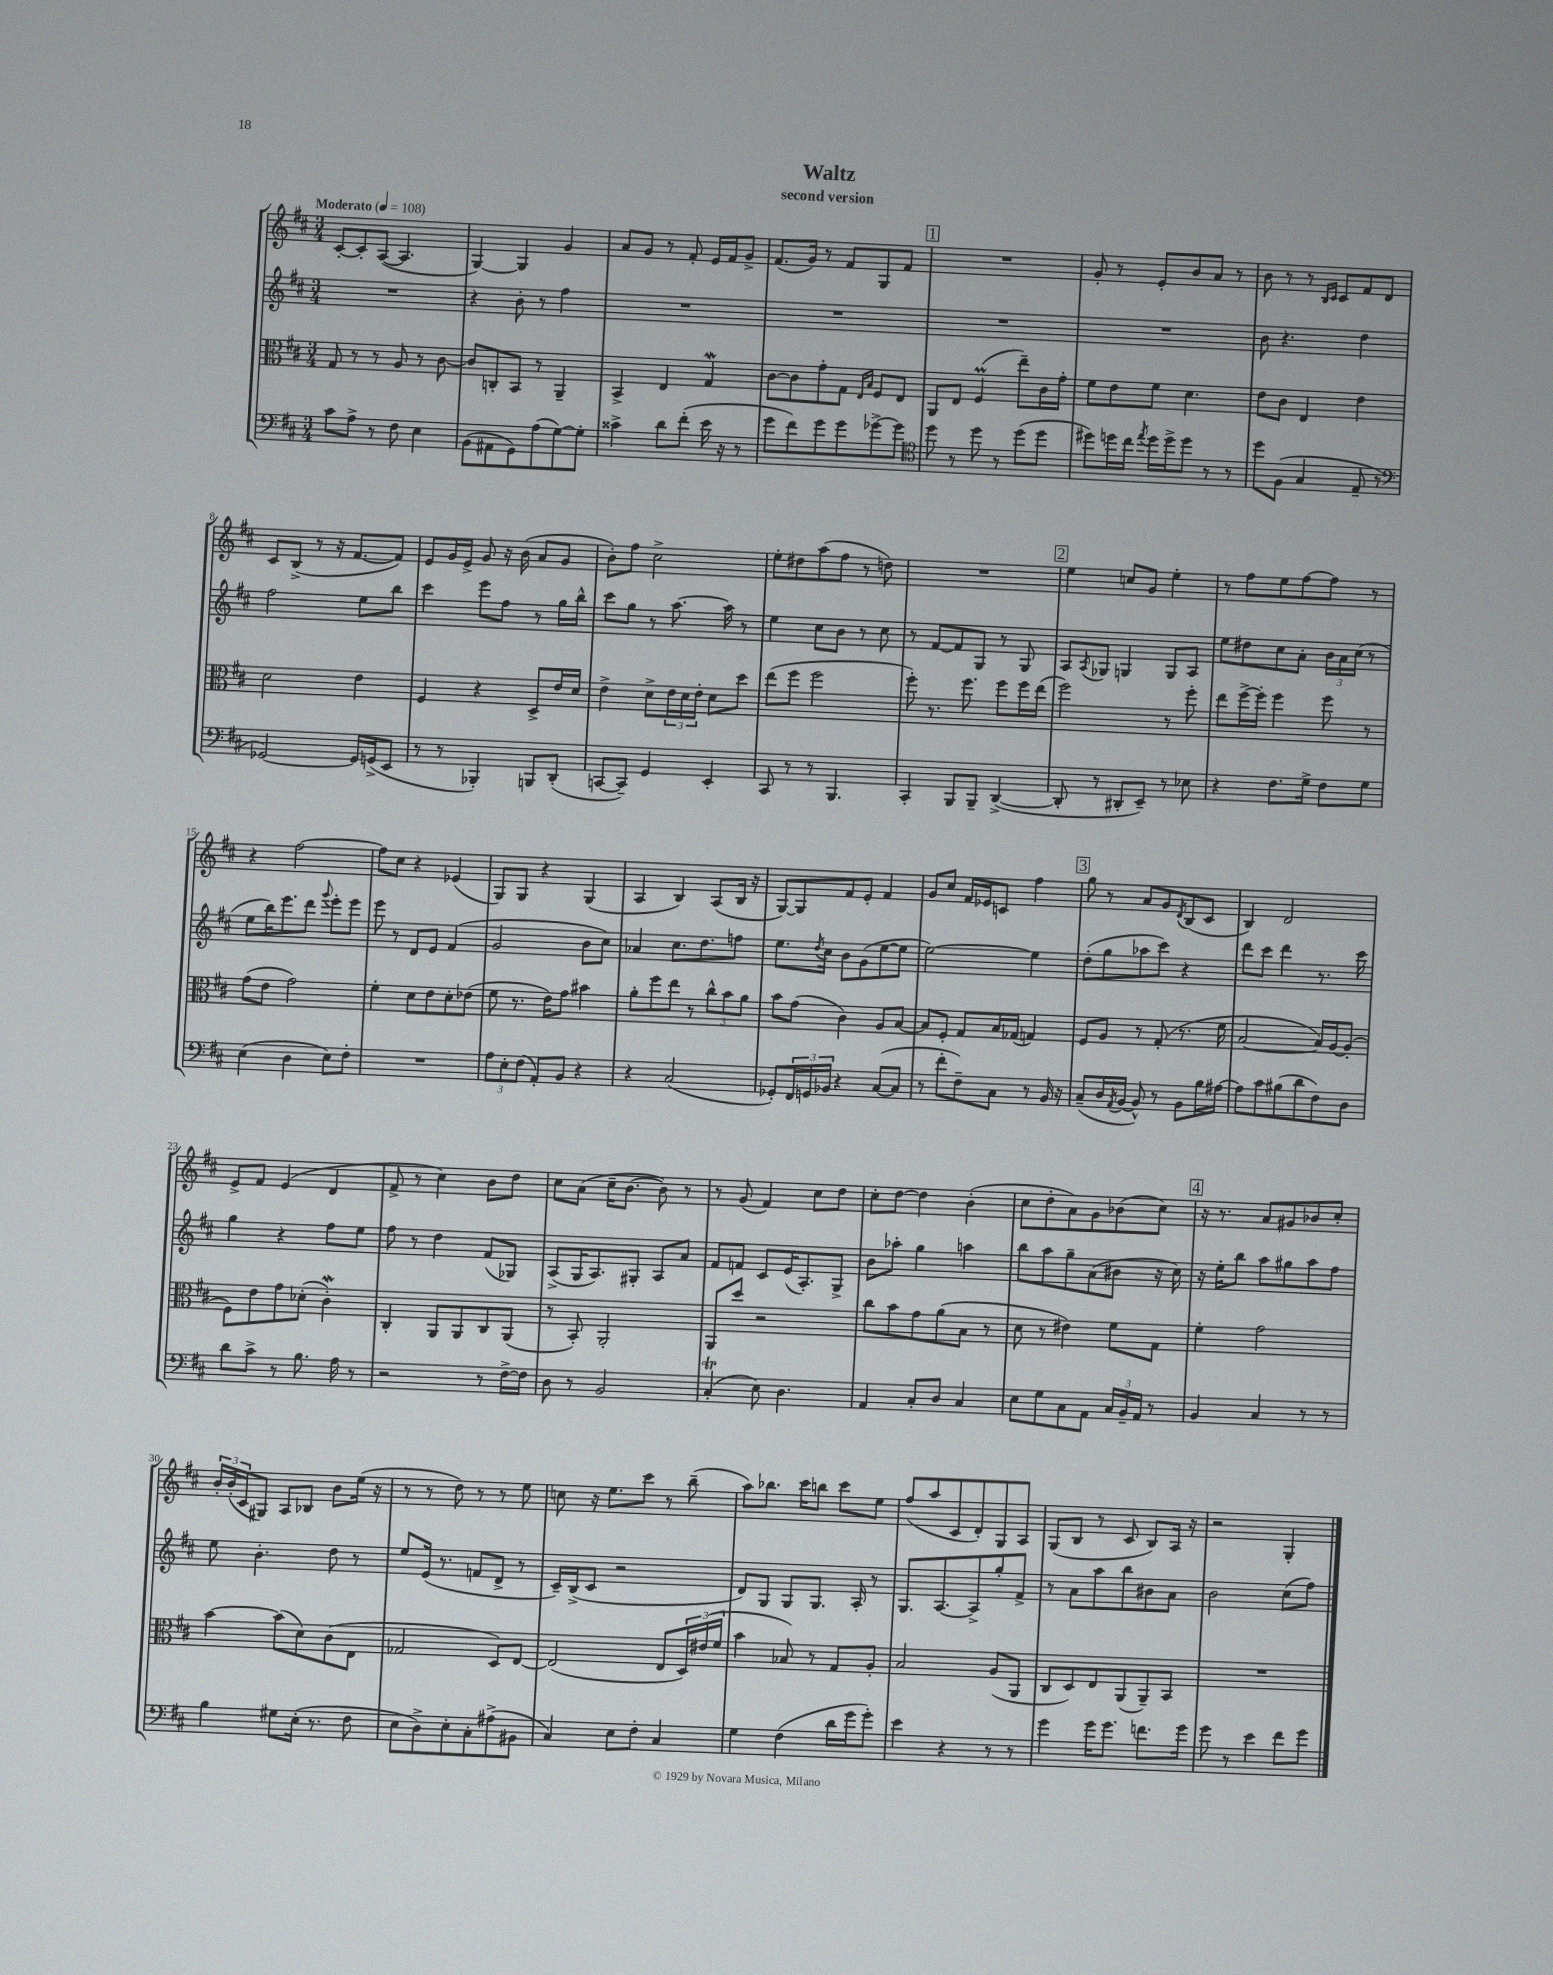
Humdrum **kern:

**kern	**kern	**kern	**kern
*staff4	*staff3	*staff2	*staff1
*clefF4	*clefC3	*clefG2	*clefG2
*k[f#c#]	*k[f#c#]	*k[f#c#]	*k[f#c#]
*M3/4	*M3/4	*M3/4	*M3/4
*MM108	*MM108	*MM108	*MM108
8c#	8G	2.r	[8c#'
8A^	8r	.	8c#']
8r	8r	.	([8A
8F#	8A	.	4.A]
4E	8r	.	.
.	[8c#	.	.
=	=	=	=
(8BB	8c#]	4r	[4G)
8AA#	8C'	.	.
8GG)	8BB	8b'	4G]
(8A	8r	8r	.
[8G)	4AA~	4ff#	4g
8G']	.	.	.
=	=	=	=
4c##^	4BB^	2.r	8a
.	.	.	8g
8d	4E	.	8r
(8f#'	.	.	8f#'
16e	4G	.	16e
16r	.	.	16f#
8r	.	.	8g^
=	=	=	=
8g	[8c#	2.r	(8.f#
8f#)	8c#]	.	.
.	.	.	16g)
8g	8g'	.	8r
8g	8G	.	8f#
.	16qqE	.	.
.	16qqB	.	.
[8g-^	8F#	.	8G
8g-]	8E	.	8f#
=	=	=	=
*clefC4	*	*	*
8dd	8AA	2.r	2.r
8r	8E	.	.
8dd	(4F#	.	.
8r	.	.	.
(8dd	8ee~)	.	.
8dd	16c#	.	.
.	16g'	.	.
=	=	=	=
8dd#)	8f#	2.r	8g'
16dd	8e	.	8r
16cc#	.	.	.
8qee	.	.	.
16dd	8f#	.	8e'
16dd^	.	.	.
8dd	4.d	.	8b
8r	.	.	8a
8r	.	.	8r
=	=	=	=
8dd	8e	8b	8b
(8F#	8c#	4.r	8r
4G	4E	.	8r
.	.	.	16qqB
.	.	.	16qqc#
.	.	.	8c#
8E~	4e	4dd	8f#
8r	.	.	8d
=	=	=	=
*clefF4	*	*	*
[2GG-)	2d	2ff#	8c#
.	.	.	(8B^
.	.	.	8r
.	.	.	16r
.	.	.	[8.f#
16GG-]	4e	8ee	.
(16GG^	.	.	.
8EE	.	8bb	8f#])
=	=	=	=
8r	4F#	4ccc#	8e
8r	.	.	16g
.	.	.	16e^
4BBB-')	4r	8eee	8g
.	.	8ff#	16r
.	.	.	(16b
8BBB	8D^	8r	8a
(8DD'	16e	16gg	8g
.	16d	16bb^^	.
=	=	=	=
[8CC	4e^	8ccc#	8b')
8CC~])	.	8gg	8ff#
4GG	8d^	8r	2cc#^
.	24e	[8.aa	.
.	24d	.	.
.	24e'	.	.
4EE'	8d	.	.
.	.	16aa]	.
.	8dd	8r	.
=	=	=	=
8CC#	(8ee	4ee	8ee'
8r	8ff#	.	8dd#
8r	2ff#	8cc#	(8aa
4.BBB	.	8b	8ff#
.	.	8r	8r
.	.	8cc#	8dd)
=	=	=	=
4CC#'	8ff#')	8r	2.r
.	8.r	[8f#	.
8BBB	.	8f#]	.
.	8.ff#	.	.
8BBB~	.	8G	.
([4DD^	8ff#	8r	.
.	16ff#	8G	.
.	(16ee	.	.
=	=	=	=
8DD']	2ff#)	8A	4ee
.	.	8qA	.
8r	.	8G-	.
8DD#'	.	4G	8cc
8EE~)	.	.	8g
8r	8r	8G	4ee'
8E-	8ff#'	8A	.
=	=	=	=
4r	8ee	8ee	8r
.	[16ff#^	8dd#	8ff#
.	16ff#']	.	.
8.F#	4ff#	8cc#	8ee
.	.	8a'	[8ff#
16G^	.	.	.
8F#	8ff#	24b	8ff#]
.	.	24a	.
.	.	(24cc#	.
8G	8r	8r	8r
=	=	=	=
(4E	(8g	8ee	4r
.	8e	16bb)	.
.	.	8.eee	.
4D	2g)	.	[2ff#
.	.	8ddd	.
.	.	8qqggg	.
8E)	.	8eee'	.
8F#'	.	8eee	.
=	=	=	=
2.r	4f#'	8eee	8ff#]
.	.	8r	8cc#
.	8d	8d	4r
.	8e	8e	.
.	8d'	(4f#	(4e-
.	(8e-	.	.
=	=	=	=
12A	8f#	2g	8G)
12E'	.	.	.
.	8.r	.	8G
(12F#	.	.	.
8AA')	.	.	4r
.	16e)	.	.
8BB	8g	.	.
4r	4b#	8b	(4G
.	.	8cc#)	.
=	=	=	=
4r	8a'	4a-	4A
.	8ff#	.	.
(2C#	8ee	8.cc#	4B)
.	8r	.	.
.	.	8.dd	.
.	12cc#^^	.	(8A
.	12b	.	.
.	.	8ff	16B
.	12a	.	.
.	.	.	16r
=	=	=	=
8GG-')	8b	8.ee	[8G)
24FF#	(8g	.	8G]
24GG	.	.	.
.	.	8qdd	.
.	.	16cc#	.
24BB-	.	.	.
4r	4c#)	8b	8f#
.	.	(8g	8e'
([8C#	8A	[8ee	4f#
8C#]	[8B	8ee]	.
=	=	=	=
8r	8B]	[2ee)	8g
8f#'	8F#'	.	8cc#
8F#~)	8G	.	16f#
.	.	.	16e-
8C#	16B	.	8c
.	(16G-	.	.
8r	4G)	4ee]	4ff#
16BB	.	.	.
16r	.	.	.
=	=	=	=
(8C#~	8F#	(8dd'	8gg
16D	8A	8gg	8r
8qAA	.	.	.
[16BB	.	.	.
8BB^^])	8r	8aa-	8a
8r	(8G'	8ccc#)	8g
.	.	.	8qd
8BB	8.r	4r	(8B
16B	.	.	8c#
[16A#	16f#	.	.
=	=	=	=
8A#]	[2B	8ddd	4B)
8c#	.	8ccc#	.
(8B#	.	4ddd	2d
8d	.	.	.
8F#)	16B])	8.r	.
.	[16A	.	.
8D	(8A']	.	.
.	.	16ccc#	.
=	=	=	=
8d	8F#)	4gg	8e^
8c#^	8e	.	8f#
8r	8g	4r	(4e
8.B	(8d-'	.	.
.	4c#')	8ff#	4d
16A	.	.	.
8r	.	8ee	.
=	=	=	=
2r	4C#'	8ff#	8f#^
.	.	8r	8r
.	8AA	4dd	4cc#)
.	8AA	.	.
8r	8C#	(8f#	8b
[16F#^	(8AA	8G-)	8dd
16F#]	.	.	.
=	=	=	=
8D	8r	(8A^	8cc#
8r	8BB')	16G	(8a
.	.	8.A)	.
2BB	2AA'	.	16cc#~
.	.	.	[8.b
.	.	8G#'	.
.	.	8A	8b])
.	.	8a	8r
=	=	=	=
(4C#'	8AA	8f#	8r
.	8dd	8f	(8g
8E)	2r	8c#	4f#)
4.D	.	(16e	.
.	.	8.A')	.
.	.	.	8cc#
.	.	8G^	8dd
=	=	=	=
4AA	8cc#	8b	8cc#'
.	8b	8aa-'	[8dd
8C#'	8g	4gg	4dd]
8D	(8a	.	.
4C#	8B	4aa	(4b'
.	8r	.	.
=	=	=	=
8E	8d	8bb	8cc#
8G	8r	8aa	8dd'
8C#	4e#)	8gg~	8a)
8AA	.	(8a	8g
24C#	8f#	8b#	(8b-
24BB~	.	.	.
24AA	.	.	.
8r	8G	16r	8cc#)
.	.	16cc#)	.
=	=	=	=
4BB	4f#'	16r	16r
.	.	16ee'	8.r
.	.	8bb	.
4C#	2g	8aa	8a
.	.	8gg#	8g#
8r	.	8aa	8b-
8r	.	8ff#	8cc#'
=	=	=	=
4B	[4b	8ee	24b'
.	.	.	(24b'
.	.	.	24c#
.	.	4.b'	8G#)
8G#	(8b]	.	8A
(16E'	8d)	.	8B-
8.r	.	.	.
.	(8c#	8dd	8b
8F#	8E	8r	(16ee
.	.	.	16r
=	=	=	=
8E	2G-	8ee	8r
8D^)	.	(16e	8r
.	.	8.r	.
8E'	.	.	8dd)
8C#'	.	8f	8r
(8A#^	8D)	8d^	8r
8BB#	[8E	8r	8ee
=	=	=	=
4C#)	(2E]	16c#~)	8cc
.	.	(16B^	.
.	.	8c#	16r
.	.	.	8.ee
8E	.	2r	.
8F#'	.	.	8ccc#
4C#	8E	.	8r
.	24D)	.	(8bb~
.	(24e#	.	.
.	24f#	.	.
=	=	=	=
4G	4b	8d)	8aa)
.	.	8G	8.bb-
(4F#	8B-)	8G	.
.	.	.	16ccc#
.	8r	8.G	8bb
16d	8G	.	8ccc#
16g	.	16A'	.
8g')	8A'	8r	8ee
=	=	=	=
4e	2B	8.G	(8ff#
.	.	.	8aa
.	.	[8.A	.
4r	.	.	8c#
.	.	8A^]	8d')
8r	(8A	8gg'	8G
8r	8AA	8f#^	8A
=	=	=	=
4g	8C#	8r	(8G
.	8D)	8a	8B
16g	8E	8aa	8r
8.g	.	.	.
.	(8AA	8bb	8c#
8.f	8AA~)	8b#	8B)
.	8BB	8a	16A
16g	.	.	16r
=	=	=	=
8g	2.r	2b	2r
8r	.	.	.
4e	.	.	.
8f#	.	(8cc#	4G'
8g	.	8ff#)	.
==	==	==	==
*-	*-	*-	*-
